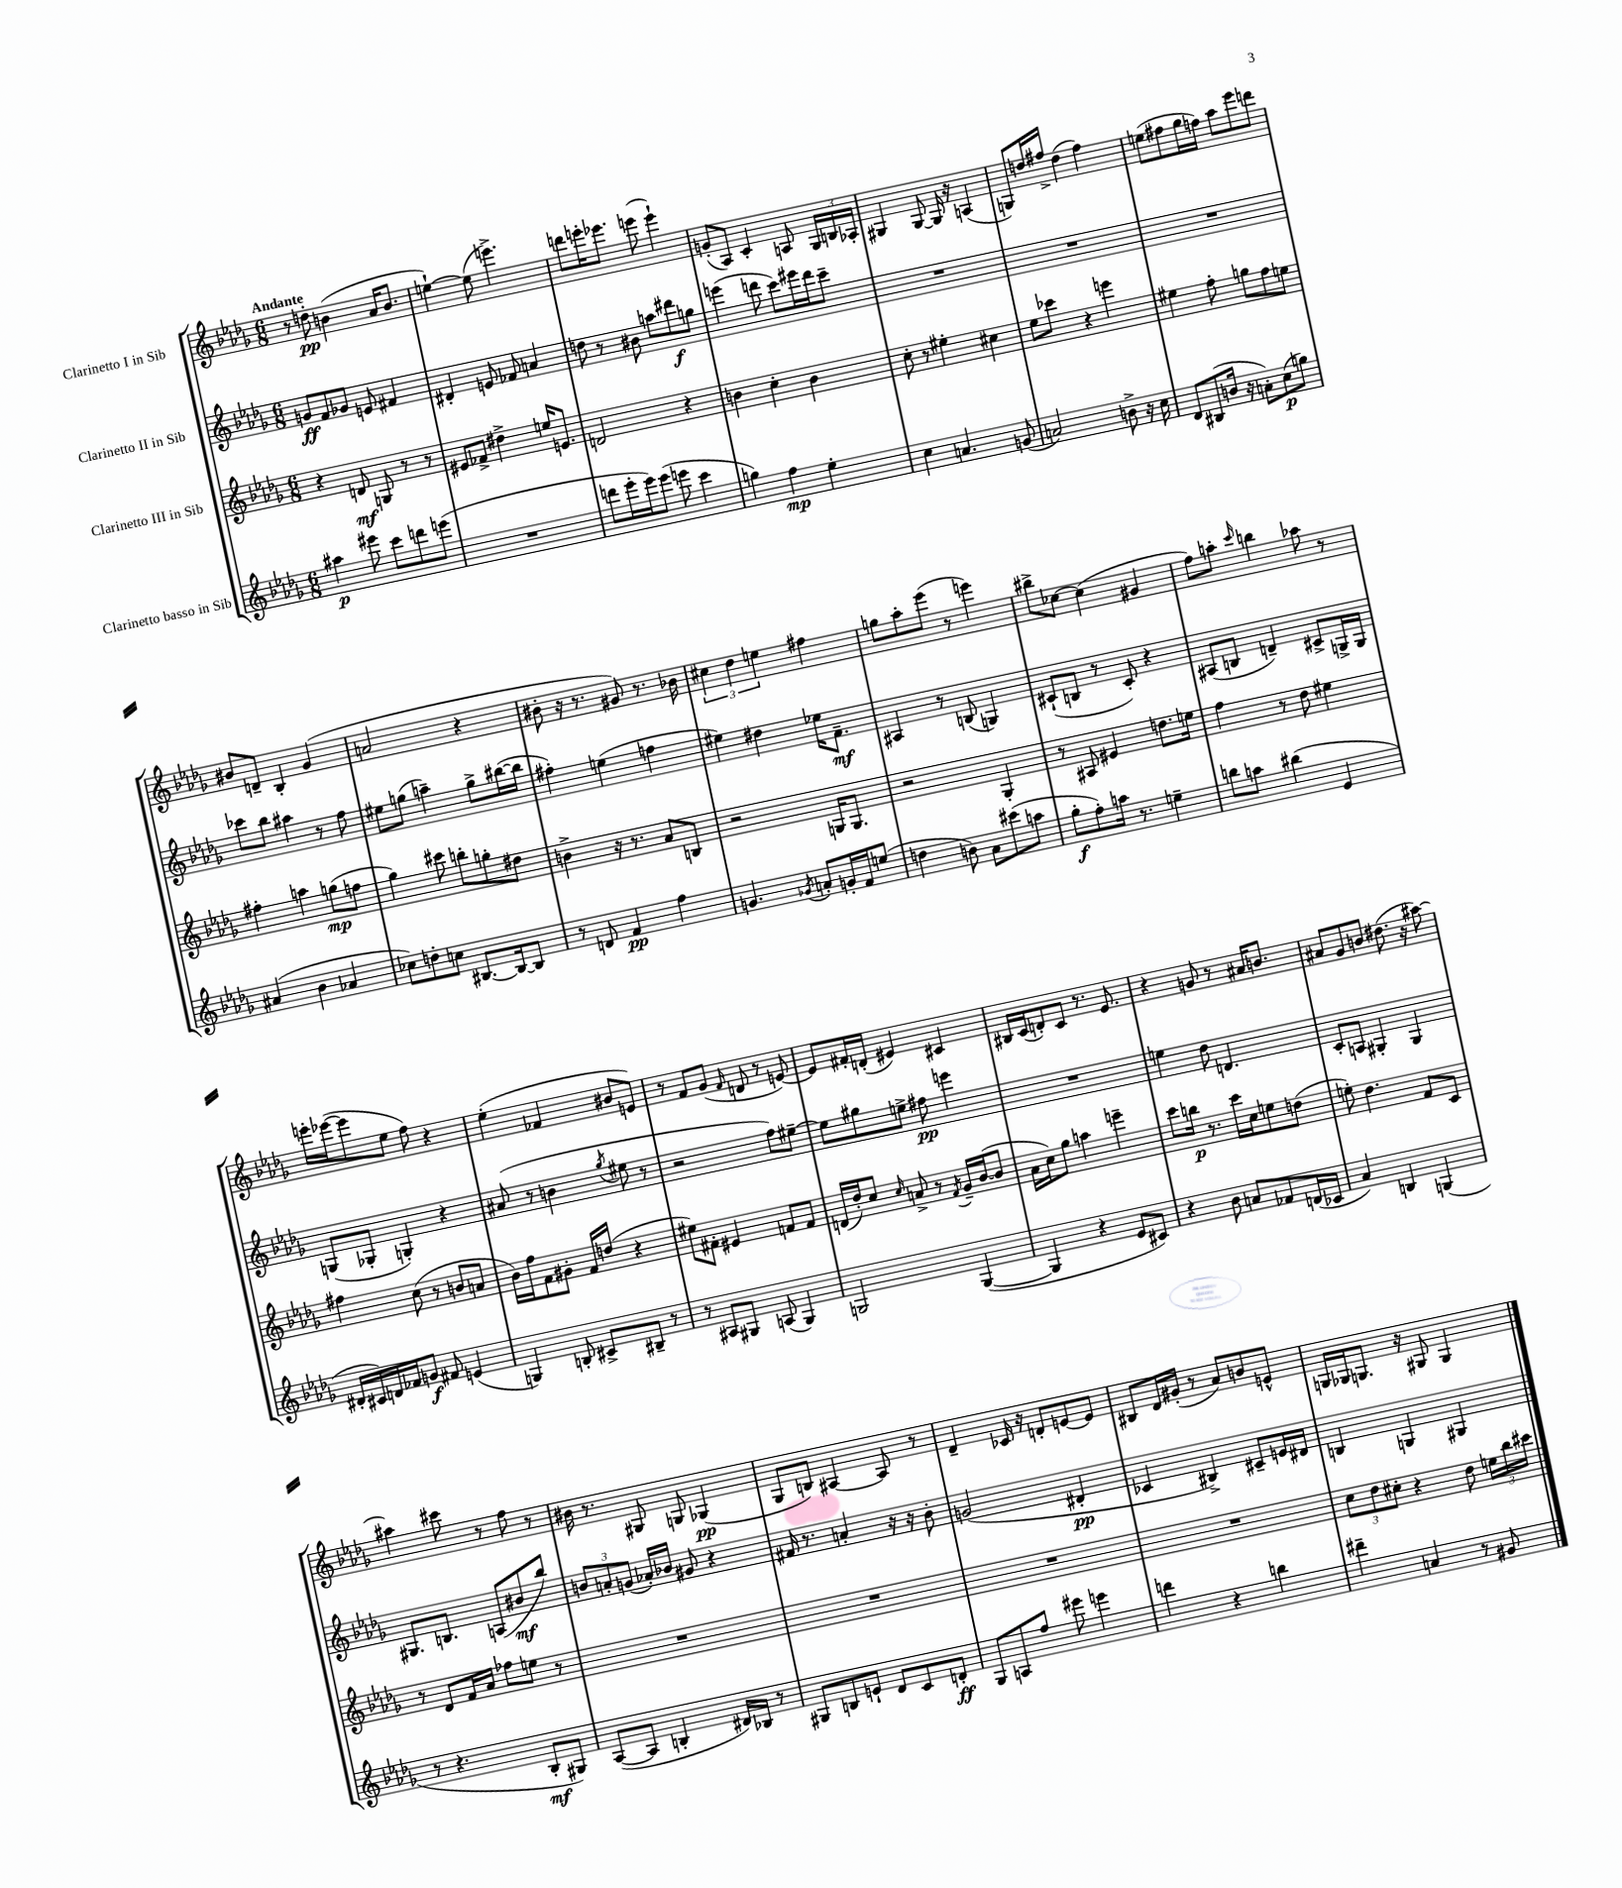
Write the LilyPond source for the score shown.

<<
\new StaffGroup <<
\new Staff = "s0" \with { instrumentName = "Clarinetto I in Sib" } {
    \clef treble \key des \major \numericTimeSignature \time 6/8 \tempo "Andante"
    \autoBeamOff r8 d''8-.\pp b'4( aes'16[ b'8.] |
    e''4~-!) e''8( e'''4.->) |
    d'''8[ e'''16-. ees'''8.] e'''8( e'''4-!) |
    g'8[-.( aes8]) c'4-. a8 \tuplet 3/2 { ges16[ b16 aes16]-. } |
    gis4 gis8~ gis16 r16 a4( |
    g8[) d''16 fis''16]-> d''4( fis''4) |
    e''8[( fis''8 ges''16 f''16]) aes''8[ ees'''8 d'''8] |
    bis'8[ d'8]-- bes4-. ges'4( |
    a'2 r4 |
    bis'8-. r16 r8. gis'8) r8. bes'16 |
    \tuplet 3/2 { cis''4 des''4 e''4 } fis''4 |
    g''8[ aes''8-. ees'''8]( r8 e'''4) |
    bis''8[-> ces''8]~ ces''4( gis'4 |
    f''8[) a''8]-. \grace { c'''16 } b''4 aes''8 r8 |
    e'''16[-. ees'''16~( ees'''8 ees''8] f''8) r4 |
    ees''4-.( fes'4 bis'8[ e'8]) |
    r8 f'8[ ges'8]( \grace { f'16 } d'8 r8 e'8~) |
    e'8[ fis'16-. d'16]-.( eis'4) cis'4 |
    bis16[ c'16( d'8-.) c'8] r8. ees'8. |
    r4 g'8 r8 ais'16[ b'8.] |
    ais'8[ ges'8 b'8] dis''8.( r16 ais''8~) |
    ais''4 cis'''8 r8 f''8 r8 |
    bis'16 r8. gis8 g8 ges4\pp( |
    ges8[ b8]) ais4~ ais8 r8 |
    des'4-- ces'16 r16 d'8[-. e'8~ e'8] |
    bis8[ des'16 gis'16]-.( r8 aes'8[) b'8 e'8]-^ |
    g16[ ges16 g8.] r16 gis8 gis4 \bar "|." |
}
\new Staff = "s1" \with { instrumentName = "Clarinetto II in Sib" } {
    \clef treble \key des \major \numericTimeSignature \time 6/8
    \autoBeamOff g'8[\ff f'8 ges'8] e'8 fis'4 |
    dis'4-. e'8 fes'8 a'4 |
    d''8 r8 bis'8 a''8[ dis'''8\f g''8] |
    e'''4( d'''8 c'''8[) eis'''16 d'''16 c'''8]-- |
    R2. |
    R2. |
    R2. |
    ces'''8[ bes''8] ais''4 r8 f''8 |
    eis''8[ g''8]( a''4--) g''8[-> bis''16~( bis''16] |
    fis''4-.) e''4( f''4 |
    eis''4) dis''4 ees''16[ f'8.]--\mf |
    ais4 r8 b8( g4) |
    cis'8[-!( b8] r8 cis'8-.) r4 |
    ais8[( b8] d'4--) cis'8[-> g16-> g16] |
    g8[( ges8]-. g4-.) r4 |
    ais'8( r8 b'4 \acciaccatura { ges''8 } eis''8 r8 |
    r2 f''8[) eis''8]~-- |
    eis''8[ gis''8 e''8]-> fis''8\pp e'''4 |
    R2. |
    e''4 des''8 d'4. |
    c'8[-. a8] gis4-. gis4 |
    gis8.[ b8.] a8[( bis'8\mf bes''8]) |
    \tuplet 3/2 { b'8[ a'8-. g'8]( } aes'16[-.) bes'16] gis'8 r4 |
    fis'16 r8. a'4-. r16 r16 bes'8-. |
    g'2( dis'4-.\pp |
    ces'4 bis4->) cis'8[-- e'16 dis'16] |
    b4 g4 gis4 \bar "|." |
}
\new Staff = "s2" \with { instrumentName = "Clarinetto III in Sib" } {
    \clef treble \key des \major \numericTimeSignature \time 6/8
    \autoBeamOff r4 d'8\mf g8 r8 r8 |
    eis'8[ fes'8]-> dis''4-> e''16[ e'8.] |
    d'2 r4 |
    b'4 c''4-. b'4 |
    c''8-. r8 eis''4-. cis''4 |
    ees''8[ ces'''8] r4 e'''4 |
    eis''4 f''8-. g''8[ f''8 e''8] |
    fis''4-. a''4 g''8[\mp( f''8] |
    ges''4) cis'''8 b''8[-. g''8-. dis''8] |
    b'4-> r16 r8. aes'8[ b8] |
    r2 g16[ g8.] |
    r2 ges4-. |
    r8 ais8 eis'4 d''8.[ e''16] |
    f''4 r8 des''8 eis''4 |
    fis''4 c''8( r8 b'8[ a'8] |
    bes'16[) f''16 f'8 gis'8]-. f'16[ d''16]( r4 |
    eis''8[) fis'8]-. eis'4 f'8[ f'8] |
    d'16[( des''16-.) c''8] \grace { c''16 } a'8-> r8 \acciaccatura { f'8 } ges'16[-- bes'16~( bes'8] |
    aes'16[ c''16) ges''8] a''4 e'''4-- |
    c'''8[ b''16]\p r8. c'''16[ c''16 e''8 d''8]( |
    e''8-.) des''4. f'8[ c'8] |
    r8 des'8[ f'16 aes'16] fes''8[ e''8] r8 |
    R2. |
    R2. |
    R2. |
    R2. |
    \tuplet 3/2 { c''8[ des''8 cis''8]-. } r4 des''8 \tuplet 3/2 { e''16[ bes''16 cis'''16] } \bar "|." |
}
\new Staff = "s3" \with { instrumentName = "Clarinetto basso in Sib" } {
    \clef treble \key des \major \numericTimeSignature \time 6/8
    \autoBeamOff ais''4\p eis'''8 c'''8[ d'''8 e'''8]( |
    R2. |
    d'''8[ ees'''16-. ees'''16) ees'''8]( e'''8 c'''4 |
    g''4) f''4\mp ees''4-. |
    c''4 a'4. g'8( |
    a'2) b'8-> r16 c''16 |
    des'8[ bis8( b'16] r16 a'8[-.) c''8\p( g''8]) |
    ais'4( bes'4 aes'4 |
    ces''8[) d''8-. c''8] bis8.[~ bis16~ bis8] |
    r8 d'8 f'4\pp f''4 |
    g'4. \acciaccatura { ges'8 } a'8[-. g'16-. f'16 e''8]( |
    d''4 b'8) aes'8[ cis'''8( a''8] |
    ges''8[-.\f f''8-.) a''16] r8. e''4-- |
    b''8[ a''8] bis''4( ees'4 |
    dis'16[-. cis'16) d'16 fes'16 g'8]\f fis'8 e'4( |
    g4) b8-. cis'8[-> bis8]-- r8 |
    r8 ais8[ gis8] a8( gis4) |
    g2 g4~( |
    g4 r4 ees'8[ cis'8]) |
    r4 bes'8 a'8[ fes'8 d'16( ces'16] |
    aes'4) b4 g4( |
    r8 r4. bes8[-.\mf gis8]) |
    aes8[~( aes8] b4-. dis'16[) bes16] r8 |
    gis8[ b8 e'8]-! des'8[ c'8 d'8]-.\ff |
    ges8[ a8 f''8] eis'''8 e'''4 |
    d'''4 r4 b''4 |
    dis'''4-- a'4 r8 gis'8 \bar "|." |
}
>>
>>
\layout { \context { \Score \remove "Bar_number_engraver" } }
